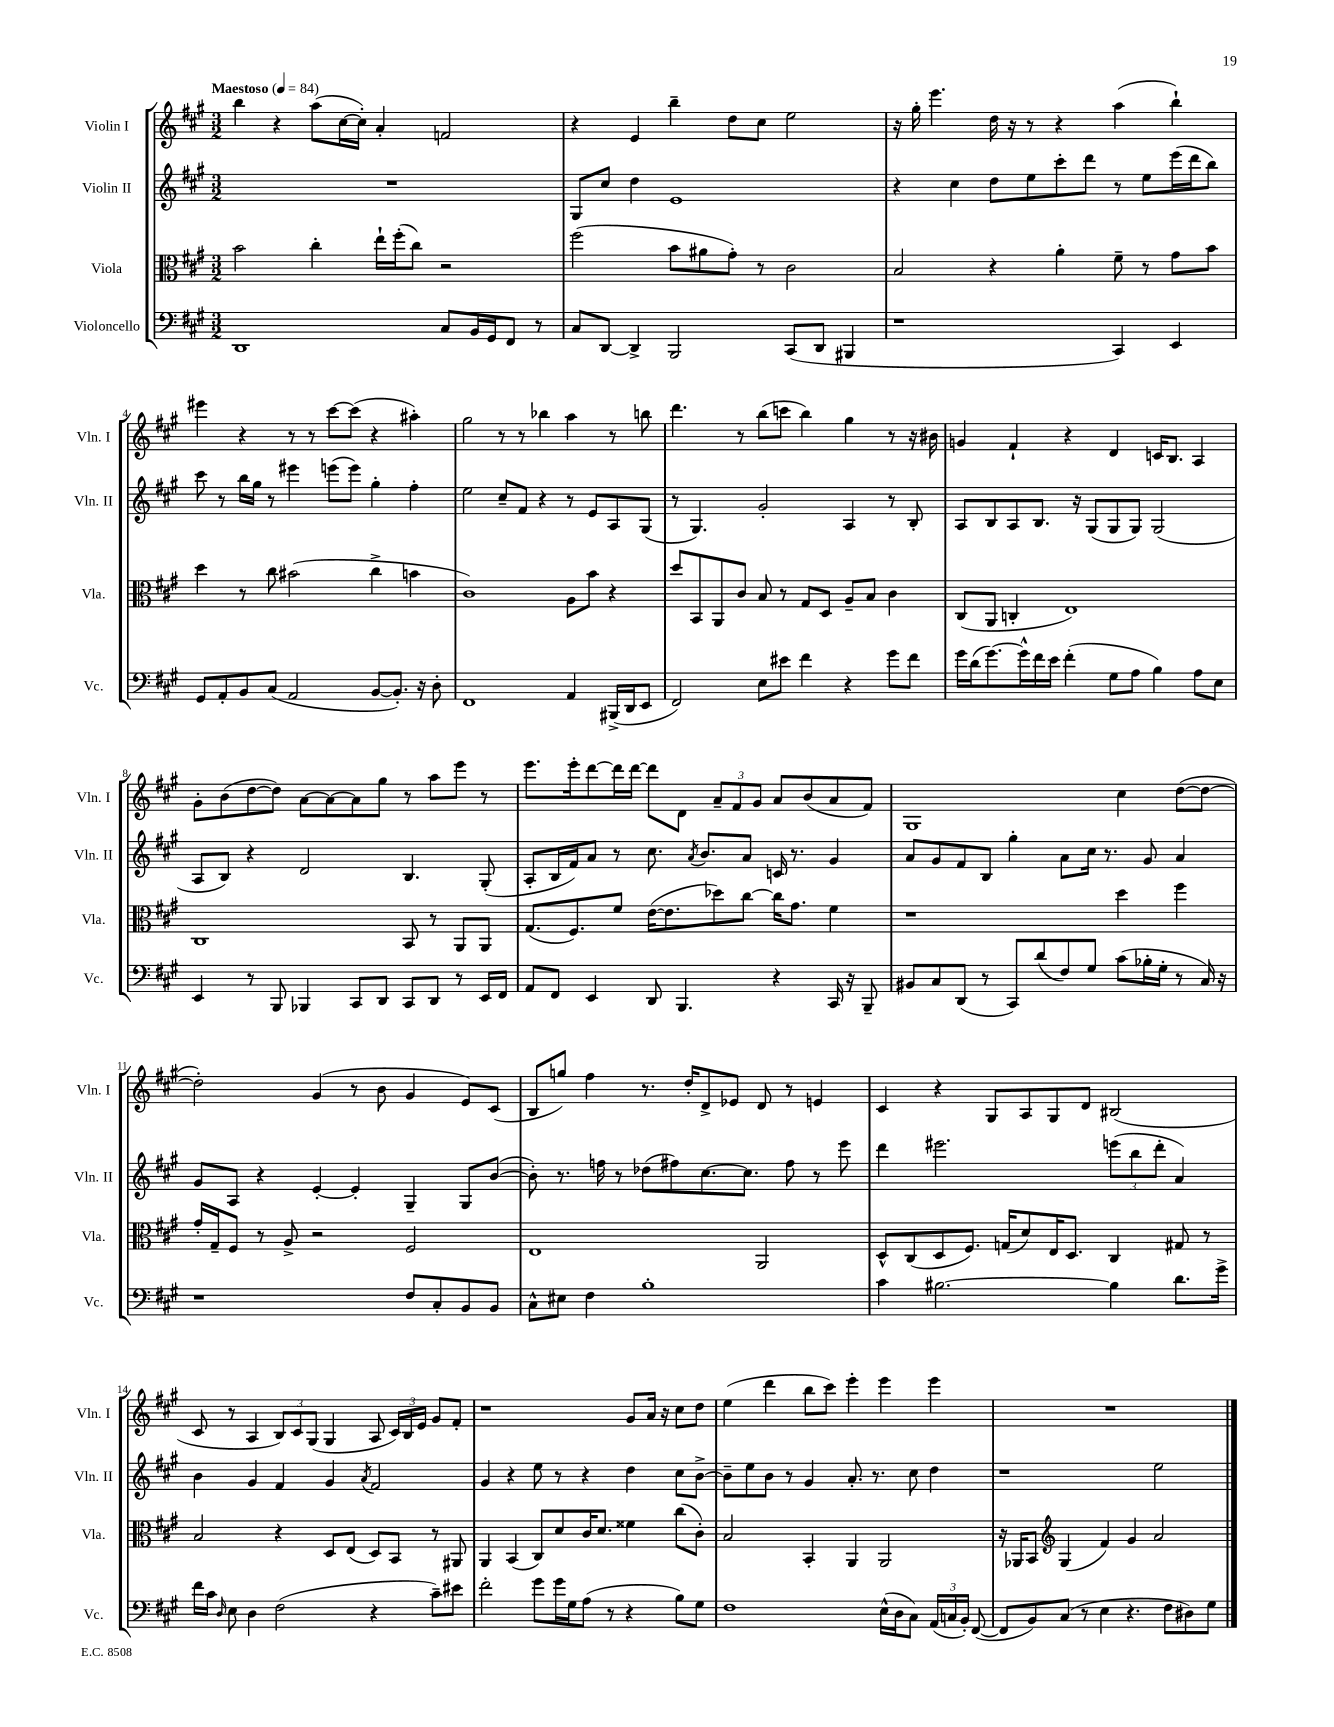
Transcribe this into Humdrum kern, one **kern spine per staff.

**kern	**kern	**kern	**kern
*staff4	*staff3	*staff2	*staff1
*clefF4	*clefC3	*clefG2	*clefG2
*k[f#c#g#]	*k[f#c#g#]	*k[f#c#g#]	*k[f#c#g#]
*M3/2	*M3/2	*M3/2	*M3/2
*MM84	*MM84	*MM84	*MM84
1DD	2b\	1.r	4bb\
.	.	.	4r
.	4cc#'\	.	(8aa\L
.	.	.	[16cc#\L
.	.	.	16cc#'\]JJ)
.	16ee`\LL	.	4a'/
.	(16ff#'\J	.	.
.	8cc#\J)	.	.
8C#/L	2r	.	2f/
16BB/L	.	.	.
16GG#/J	.	.	.
8FF#/J	.	.	.
8r	.	.	.
=	=	=	=
8C#/L	(2ff#\	8G#/L	4r
[8DD/J	.	8cc#/J	.
4DD^/]	.	4dd\	4e/
2BBB/	8b\L	1e	4bb~\
.	8a#\	.	.
.	8g#'\J)	.	8dd\L
.	8r	.	8cc#\J
(8CC#/L	2c#\	.	2ee\
8DD/J	.	.	.
4BBB#/	.	.	.
=	=	=	=
1r	2B/	4r	16r
.	.	.	16gg#'\
.	.	.	4.eee\
.	.	4cc#\	.
.	4r	8dd\L	16dd\
.	.	.	16r
.	.	8ee\	8r
.	4a'\	8ccc#'\	4r
.	.	8ddd\J	.
4CC#/)	8f#~\	8r	(4aa\
.	8r	8ee\L	.
4EE/	8g#\L	(16eee\L	4bb`\)
.	.	16ddd\J	.
.	8b\J	8bb\J)	.
=	=	=	=
8GG#/L	4dd\	8ccc#\	4eee#\
8AA'/	.	8r	.
8BB/	8r	16bb\LL	4r
.	.	16gg#\JJ	.
(8C#/J	8cc#\	8r	.
2AA/	(2b#\	4eee#\	8r
.	.	.	8r
.	.	(8eee\L	[8ccc#\L
.	.	8eee\J)	(8ccc#\]J
[8BB/L	4cc#^\	4gg#'\	4r
8.BB'/]J)	.	.	.
.	4b\	4ff#'\	4aa#'\)
16r	.	.	.
8D'\	.	.	.
=	=	=	=
1FF#	1c#)	2ee\	2gg#\
.	.	8cc#~/L	8r
.	.	8f#/J	8r
.	.	4r	4bb-\
4AA/	8A\L	8r	4aa\
.	8b\J	8e/L	.
(16BBB#^/LL	4r	8A/	8r
16DD/J	.	.	.
8EE/J	.	(8G#/J	8bb\
=	=	=	=
2FF#/)	8dd/L	8r	4.ddd\
.	8BB/	4.G#/)	.
.	8AA/	.	.
.	8c#/J	.	8r
8E\L	8B/	2g#'/	(8bb\L
8e#\J	8r	.	8ccc\J
4f#\	8G#/L	.	4bb\)
.	8D/J	.	.
4r	8A~/L	4A/	4gg#\
.	8B/J	.	.
8g#\L	4c#\	8r	8r
8f#\J	.	8B'/	16r
.	.	.	16b#\
=	=	=	=
16g#\LL	(8C#/L	8A/L	4g/
(16d\J	.	.	.
[8.g#\)	8AA/J	8B/	.
.	4C'/	8A/	4f#`/
16g#^^\]L	.	.	.
16f#\	.	8.B/J	.
16e\JJ	.	.	.
(4f#'\	1E)	.	4r
.	.	16r	.
.	.	(8G#/L	.
8G#\L	.	8G#/	4d/
8A\J	.	8G#/J)	.
4B\)	.	(2G#/	16c/LK
.	.	.	8.B/J
8A\L	.	.	4A/
8E\J	.	.	.
=	=	=	=
4EE/	1C#	8A/L	8g#'\L
.	.	8B/J)	(8b\
8r	.	4r	[8dd\
8BBB/	.	.	8dd\]J)
4BBB-/	.	2d/	[8a\L
.	.	.	8a\_
8CC#/L	.	.	8a\]
8DD/J	.	.	8gg#\J
8CC#/L	8BB/	4.B/	8r
8DD/J	8r	.	8aa\L
8r	8AA/L	.	8eee\J
16EE/LL	8AA/J	(8G#'/	8r
16FF#/JJ	.	.	.
=	=	=	=
8AA/L	(8.G#/L	8A'/L	8.eee\L
8FF#/J	.	16B/L	.
.	8.F#/)	16f#/J)	16eee'\k
4EE/	.	8a/J	[8ddd\
.	8f#/J	8r	16ddd\]L
.	.	.	[16ddd\JJ
8DD/	([16e\LK	8.cc#\	8ddd\]L
.	8.e\]	.	.
4.BBB/	.	.	8d\J
.	.	8qa/	.
.	.	8.b/L	.
.	8dd-\)	.	12a~/L
.	.	.	12f#/
.	[8cc#\J	8a/J	.
.	.	.	12g#/J
4r	16cc#\]LK	16c/	8a/L
.	8.g#\J	8.r	.
.	.	.	(8b/
16CC#/	4f#\	4g#/	8a/
16r	.	.	.
8BBB~/	.	.	8f#/J)
=	=	=	=
8BB#/L	1r	8a/L	1G#
8C#/	.	8g#/	.
(8DD/J	.	8f#/	.
8r	.	8B/J	.
8CC#/L)	.	4gg#'\	.
(8d/	.	.	.
8F#/)	.	8a\L	.
8G#/J	.	16cc#\Jk	.
.	.	8.r	.
(8c#\L	4dd\	.	4cc#\
16B-'\L	.	8g#/	.
16G#'\JJ	.	.	.
8r	4ff#\	4a/	([8dd\L
16C#/)	.	.	8dd\_J
16r	.	.	.
=	=	=	=
1r	16g#'/LL	8g#/L	2dd'\])
.	16G#~/J	.	.
.	8F#/J	8A/J	.
.	8r	4r	.
.	8A^/	.	.
.	2r	[4e'/	(4g#/
.	.	4e'/]	8r
.	.	.	8b\
8F#/L	2F#/	4G#~/	4g#/
8C#'/	.	.	.
8BB/	.	8G#/L	8e/L)
8BB/J	.	([8b/J	(8c#/J
=	=	=	=
8C#^^\L	1E	8b'\])	8B/L
8E#\J	.	8.r	8gg/J)
4F#\	.	.	4ff#\
.	.	16ff\	.
.	.	8r	.
1B'	.	(8dd-\L	8.r
.	.	8ff#\)	.
.	.	.	16dd'/LK
.	.	[8.cc#\	8d^/
.	.	.	8e-/J
.	.	8.cc#\]J	.
.	2AA/	.	8d/
.	.	8ff#\	8r
.	.	8r	4e/
.	.	8eee\	.
=	=	=	=
4c#\	8D^^/L	4ddd\	4c#/
.	(8C#/	.	.
[2.B#\	8D/	2.eee#\	4r
.	8.F#/J)	.	.
.	.	.	8G#/L
.	(16G/LK	.	.
.	8d/)	.	8A/
.	16E/K	.	8G#/
.	8.D/J	.	.
.	.	.	8d/J
4B#\]	4C#/	(12eee\L	(2B#/
.	.	12bb\	.
.	.	12ddd'\J	.
8.d\L	8G#/	4a/)	.
.	8r	.	.
16g#^\Jk	.	.	.
=	=	=	=
16f#\LL	2B/	4b\	8c#/
16c#\JJ	.	.	.
16qqD/	.	.	.
8E\	.	.	8r
4D\	.	4g#/	4A/
(2F#\	4r	4f#/	12B/L)
.	.	.	12c#/
.	.	.	(12G#/J
.	8D/L	4g#/	4G#/
.	(8E/J	.	.
.	.	8qa/	.
4r	8D/L)	2f#/	8A/
.	8BB/J	.	24c#/LL)
.	.	.	24B/
.	.	.	24e/JJ
8c#~\L)	8r	.	8g#/L
8e#\J	8AA#/	.	8f#'/J
=	=	=	=
2f#'\	4AA/	4g#/	1r
.	(4BB/	4r	.
8g#\L	8C#/L)	8ee\	.
16g#\L	8d/	8r	.
16G#\J	.	.	.
(8A\J	16c#/K	4r	.
.	8.d/J	.	.
8r	.	.	.
4r	4f##\	4dd\	8g#/L
.	.	.	16a/Jk
.	.	.	16r
8B\L)	(8cc#\L	8cc#\L	8cc#\L
8G#\J	8c#'\J)	[8b^\J	8dd\J
=	=	=	=
1F#	2B/	8b~\]L	(4ee\
.	.	8ee\	.
.	.	8b\J	4ddd\
.	.	8r	.
.	4BB'/	4g#/	8bb\L
.	.	.	8ccc#\J)
.	4AA/	8.a'/	4eee'\
.	.	8.r	.
(16E^^\LL	2AA/	.	4eee\
16D\J	.	.	.
8C#\J)	.	8cc#\	.
(24AA/LL	.	4dd\	4eee\
24C/	.	.	.
24BB'/JJ)	.	.	.
([8FF#/	.	.	.
=	=	=	=
8FF#/]L	16r	1r	1.r
.	16AA-/LK	.	.
8BB/)	8BB/J	.	.
*	*clefG2	*	*
(8C#/J	(4G#/	.	.
8r	.	.	.
4E\	4f#/)	.	.
4.r	4g#/	.	.
.	2a/	2ee\	.
8F#\L	.	.	.
8D#\)	.	.	.
8G#\J	.	.	.
==	==	==	==
*-	*-	*-	*-
